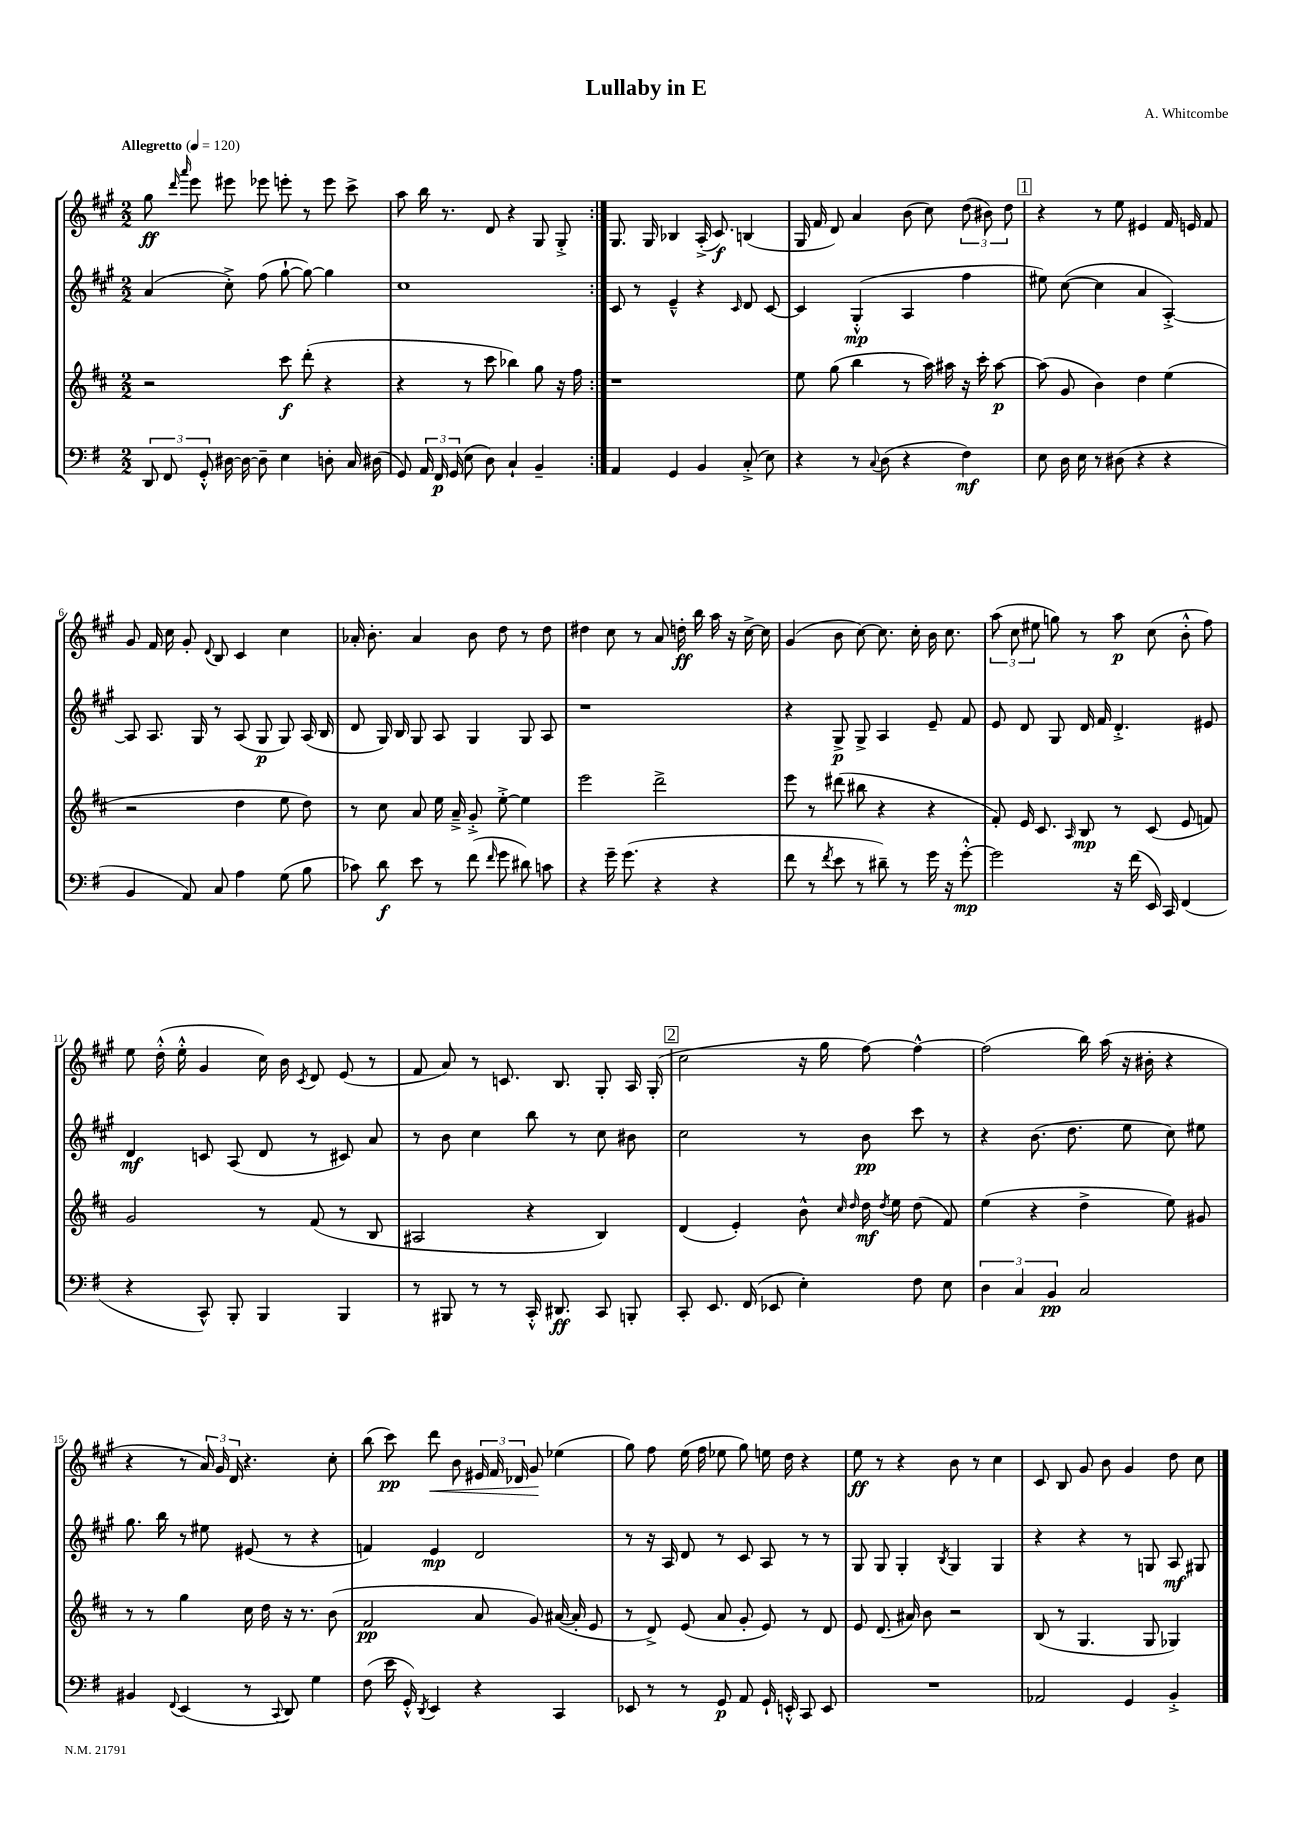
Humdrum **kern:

**kern	**kern	**kern	**kern
*staff4	*staff3	*staff2	*staff1
*clefF4	*clefG2	*clefG2	*clefG2
*k[f#]	*k[f#c#]	*k[f#c#g#]	*k[f#c#g#]
*M2/2	*M2/2	*M2/2	*M2/2
*MM120	*MM120	*MM120	*MM120
12DD	2r	(4a	8gg#
12FF#	.	.	.
.	.	.	16qqddd
.	.	.	16qqaaa
.	.	.	8eee
12GG'^^	.	.	.
[16D#	.	8cc#'^)	8eee#
16D#_	.	.	.
8D#~]	.	(8ff#	8eee-
4E	8ccc#	[8gg#`	8eee'
.	(8ddd'	8gg#_)	8r
8D'	4r	4gg#]	8eee
16C	.	.	8ccc#^
(16D#	.	.	.
=	=	=	=
8GG)	4r	1cc#	8aa
24AA	.	.	16bb
24FF#	.	.	.
.	.	.	8.r
(24GG	.	.	.
8E	8r	.	.
8D)	8ccc#	.	8d
4C`	4bb-)	.	4r
4BB~	8gg	.	8G#
.	16r	.	8G#'^
.	16ff#	.	.
=:|!	=:|!	=:|!	=:|!
4AA	1r	8c#	8.G#
.	.	8r	.
.	.	.	16G#
4GG	.	4e~^^	4B-
4BB	.	4r	(16A'^
.	.	.	8.c#)
.	.	16qqc#	.
(8C'^	.	8d	(4B
8E)	.	[8c#	.
=	=	=	=
4r	8ee	4c#]	16G#
.	.	.	16f#
.	(8gg	.	8d)
8r	4bb	(4G#'^^	4a
8qqC	.	.	.
(8D	.	.	.
4r	8r	4A	(8b
.	16aa)	.	8cc#)
.	16aa#	.	.
4F#)	16r	4ff#	(12dd
.	16ccc#'	.	.
.	.	.	12b#)
.	[8aa#	.	.
.	.	.	12dd
=	=	=	=
8E	(8aa#]	8ee#)	4r
16D	8g	([8cc#	.
16E	.	.	.
8r	4b)	4cc#]	8r
(8D#	.	.	8ee
4r	4dd	4a	4e#
4r	(4ee	[4A'^)	16f#
.	.	.	16e
.	.	.	8f#
=	=	=	=
4BB	2r	8A]	8g#
.	.	8.A	16f#
.	.	.	16cc#
8AA)	.	.	8g#'
.	.	16G#	.
.	.	.	8qqd
8C	.	8r	8B
4A	4dd	(8A	4c#
.	.	8G#	.
(8G	8ee	8G#)	4cc#
8B	8dd)	(16A	.
.	.	16B	.
=	=	=	=
8c-)	8r	8d	16a-'
.	.	.	8.b'
8d	8cc#	16G#)	.
.	.	16B	.
8e	8a	8G#	4a-
8r	16ee	8A	.
.	16a~^	.	.
(8f#	8g'^	4G#	8b
16qqf#	.	.	.
8g	[8ee'^	.	8dd
8d#)	4ee]	8G#	8r
8c	.	8A	8dd
=	=	=	=
4r	2eee	1r	4dd#
16g~	.	.	8cc#
(8.g	.	.	.
.	.	.	8r
4r	2ddd^	.	8a
.	.	.	16dd'
.	.	.	16bb
4r	.	.	16aa
.	.	.	16r
.	.	.	[16cc#^
.	.	.	16cc#]
=	=	=	=
8f#	8eee	4r	(4g#
8r	8r	.	.
8qf#	.	.	.
8e	(8ddd#	8G#^	8b
8r	8bb#	8G#^	[8cc#)
8d#~)	4r	4A	8.cc#]
8r	.	.	.
.	.	.	16cc#'
16g	4r	8e~	16b
16r	.	.	8.cc#
[8g'^^	.	8f#	.
=	=	=	=
2g]	8f#')	8e	(12aa
.	.	.	12cc#
.	16e	8d	.
.	.	.	12ee#
.	8.c#	.	.
.	.	8G#	8gg)
.	16qqA	.	.
.	8B	16d	8r
.	.	16f#	.
16r	8r	4.d'^	8aa
(16f#	.	.	.
16EE)	(8c#	.	(8cc#
16CC	.	.	.
(4FF#	8e	.	8b'^^
.	8f)	8e#	8ff#)
=	=	=	=
4r	2g	4d	8ee
.	.	.	(16dd'^^
.	.	.	16ee'^^
8CC^^)	.	8c	4g#
8BBB'	.	(8A	.
4BBB	8r	8d	16cc#)
.	.	.	16b
.	.	.	8qc#
.	(8f#	8r	8d
4BBB	8r	8c#)	(8e
.	8B	8a	8r
=	=	=	=
8r	2A#	8r	8f#
8BBB#	.	8b	8a)
8r	.	4cc#	8r
8r	.	.	8.c
16CC'^^	4r	8bb	.
8.DD#	.	.	8.B
.	.	8r	.
8CC	4B)	8cc#	8G#'
8BBB'	.	8b#	16A
.	.	.	(16G#'
=	=	=	=
8CC'	(4d	2cc#	2cc#
8.EE	.	.	.
.	4e')	.	.
(16FF#	.	.	.
8EE-	.	.	.
4E')	8b^^	8r	16r
.	.	.	16gg#
.	16qqcc#	.	.
.	16qqdd	.	.
.	16dd	8b	[8ff#)
.	8qdd	.	.
.	16ee	.	.
8F#	(8dd	8ccc#	4ff#^^_
8E	8f#)	8r	.
=	=	=	=
6D	(4ee	4r	(2ff#]
6C	.	.	.
.	4r	(8.b	.
6BB	.	.	.
.	.	8.dd	.
2C	4dd^	.	16bb)
.	.	.	(16aa
.	.	8ee	16r
.	.	.	16b#'
.	8ee)	8cc#)	4r
.	8g#	8ee#	.
=	=	=	=
4BB#	8r	8.gg#	4r
.	8r	.	.
.	.	16bb	.
8qqFF#	.	.	.
(4EE	4gg	8r	8r
.	.	8ee#	24a)
.	.	.	24g#
.	.	.	24d
8r	16cc#	(8e#	4.r
.	16dd	.	.
8qqCC	.	.	.
8DD)	16r	8r	.
.	8.r	.	.
4G	.	4r	.
.	(8b	.	8cc#'
=	=	=	=
(8F#	2f#	4f)	(8bb
16e	.	.	8ccc#)
16GG'^^)	.	.	.
8qDD	.	.	.
4EE	.	4e	8ddd
.	.	.	8b
4r	8a	2d	24e#
.	.	.	24f#
.	.	.	24d-
.	8g)	.	8g#
4CC	([16a#	.	(4ee-
.	16a#']	.	.
.	8e	.	.
=	=	=	=
8EE-	8r	8r	8gg#)
8r	8d^)	16r	8ff#
.	.	16A	.
8r	(8e	8d	(16ee
.	.	.	16ff#
8GG	8a	8r	8ee-
8AA	8g'	8c#	8gg#)
16GG`	8e)	8A	16ee
16EE'^^	.	.	16dd
8CC	8r	8r	4r
8EE	8d	8r	.
=	=	=	=
1r	8e	8G#	8ee
.	(8.d	8G#	8r
.	.	4G#'	4r
.	16a#)	.	.
.	8b	.	.
.	.	8qB	.
.	2r	4G#	8b
.	.	.	8r
.	.	4G#	4cc#
=	=	=	=
2AA-	(8B	4r	8c#
.	8r	.	8B
.	4.G	4r	8g#
.	.	.	8b
4GG	.	8r	4g#
.	8G	8G	.
4BB'^	4G-)	8A	8dd
.	.	8G#	8cc#
==	==	==	==
*-	*-	*-	*-
